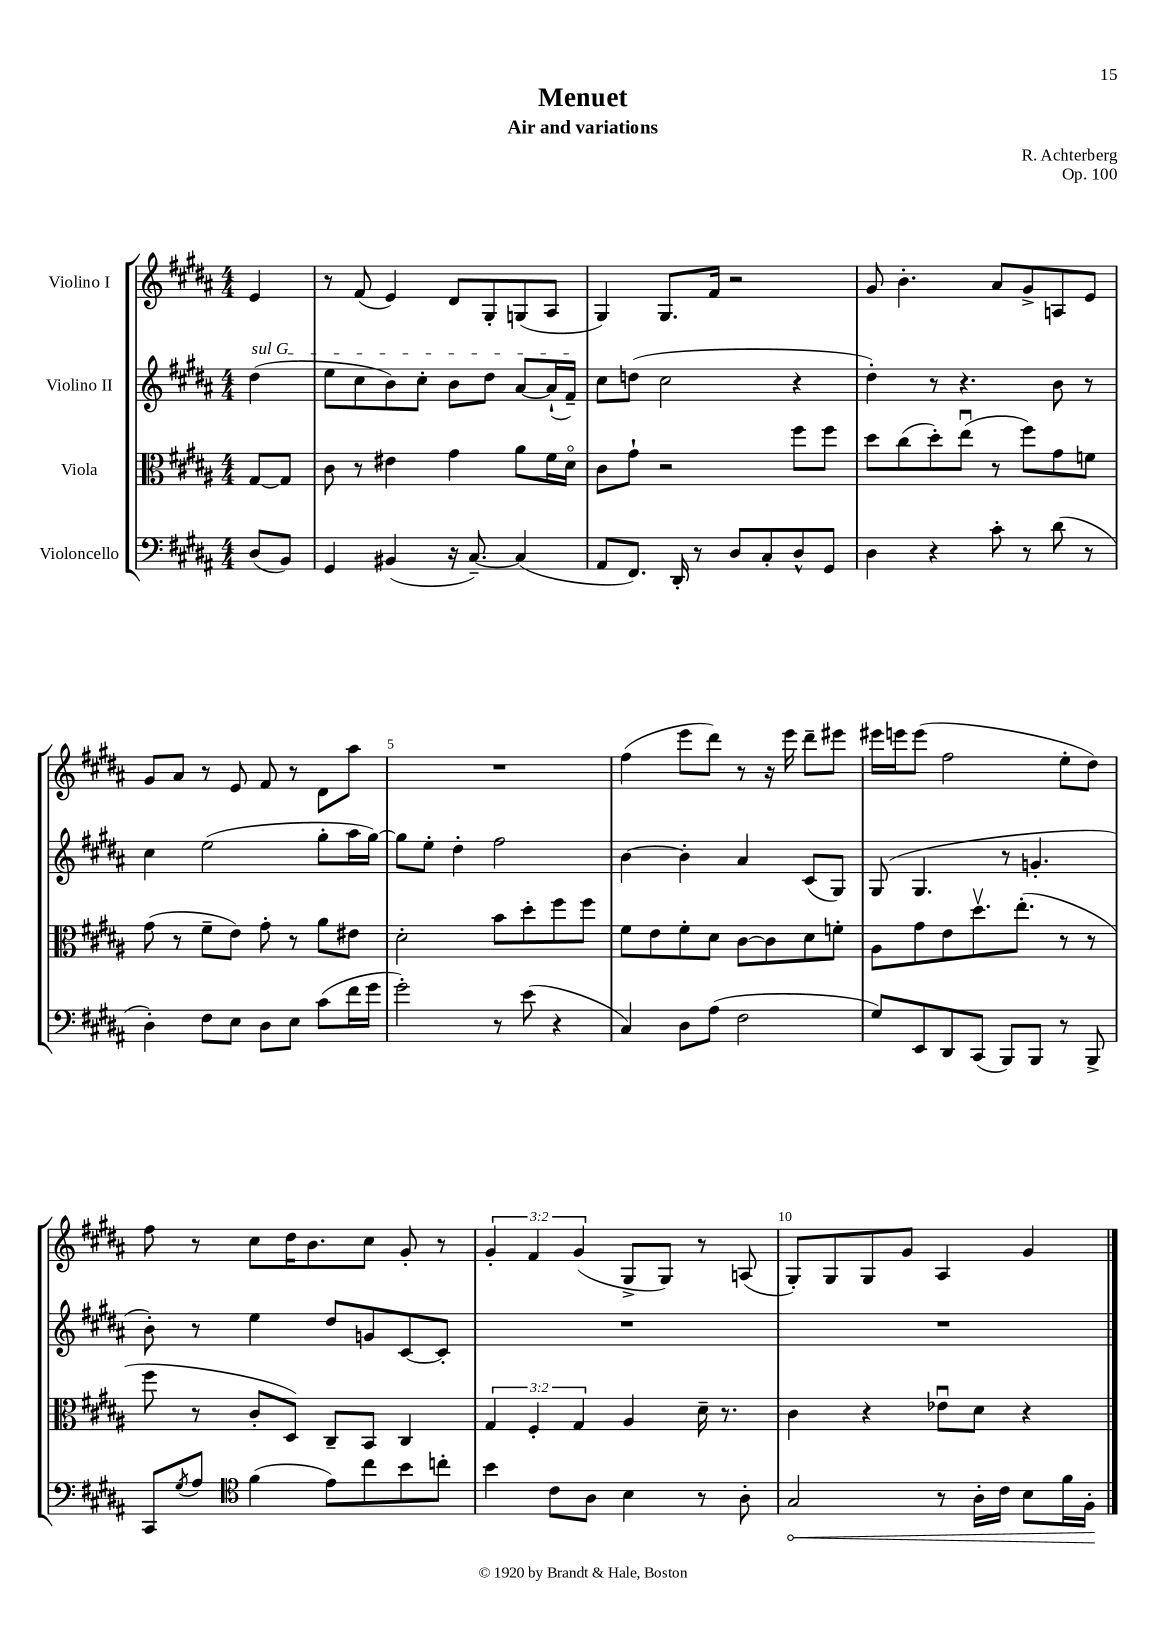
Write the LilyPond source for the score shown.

\header { title = "Menuet" composer = "R. Achterberg" subtitle = "Air and variations" opus = "Op. 100" }
<<
\new StaffGroup <<
\new Staff = "s0" \with { instrumentName = "Violino I" } {
    \clef treble \key b \major \numericTimeSignature \time 4/4 \override Staff.TupletNumber.text = #tuplet-number::calc-fraction-text \partial 4
    e'4 |
    r8 fis'8( e'4) dis'8 gis8-. g8( ais8 |
    gis4) gis8. fis'16 r2 |
    gis'8 b'4.-. ais'8 gis'8-> a8 e'8 |
    gis'8 ais'8 r8 e'8 fis'8 r8 dis'8 ais''8 |
    R1 |
    fis''4( e'''8 dis'''8) r8 r16 e'''16 dis'''8-- eis'''8 |
    eis'''16 e'''16 e'''8( fis''2 e''8-. dis''8) |
    fis''8 r8 cis''8 dis''16 b'8. cis''8 gis'8-. r8 |
    \tuplet 3/2 { gis'4-. fis'4 gis'4( } gis8-> gis8) r8 a8( |
    gis8-.) gis8 gis8 gis'8 ais4 gis'4 \bar "|." |
}
\new Staff = "s1" \with { instrumentName = "Violino II" } {
    \clef treble \key b \major \numericTimeSignature \time 4/4 \partial 4
    \once \override TextSpanner.bound-details.left.text = \markup { \italic "sul G" } dis''4\startTextSpan( |
    e''8 cis''8 b'8) cis''8-. b'8 dis''8 ais'8~ ais'16-!( fis'16--\stopTextSpan) |
    cis''8 d''8( cis''2 r4 |
    dis''4-.) r8 r4. b'8 r8 |
    cis''4 e''2( gis''8-. ais''16 gis''16~) |
    gis''8 e''8-. dis''4-. fis''2 |
    b'4~ b'4-. ais'4 cis'8( gis8) |
    gis8( gis4. r8 g'4.-. |
    b'8-.) r8 e''4 dis''8 g'8 cis'8~ cis'8-. |
    R1 |
    R1 \bar "|." |
}
\new Staff = "s2" \with { instrumentName = "Viola" } {
    \clef alto \key b \major \numericTimeSignature \time 4/4 \override Staff.TupletNumber.text = #tuplet-number::calc-fraction-text \partial 4
    gis8~ gis8 |
    cis'8 r8 eis'4 gis'4 ais'8 fis'16 dis'16\flageolet |
    cis'8 gis'8-! r2 fis''8 fis''8 |
    dis''8 cis''8( dis''8-.) e''8\downbow( r8 fis''8) gis'8 f'8 |
    gis'8( r8 fis'8-- e'8) gis'8-. r8 ais'8 eis'8 |
    dis'2-. b'8 dis''8-. fis''8 fis''8 |
    fis'8 e'8 fis'8-. dis'8 cis'8~ cis'8 dis'8 f'8-. |
    ais8 gis'8 e'8 dis''8.\upbow e''8.-.( r8 r8 |
    fis''8 r8 cis'8-. dis8) cis8-- b,8 cis4 |
    \tuplet 3/2 { gis4 fis4-. gis4 } ais4 dis'16-- r8. |
    cis'4 r4 ees'8\downbow dis'8 r4 \bar "|." |
}
\new Staff = "s3" \with { instrumentName = "Violoncello" } {
    \clef bass \key b \major \numericTimeSignature \time 4/4 \partial 4
    dis8( b,8) |
    gis,4 bis,4( r16 cis8.~--) cis4( |
    ais,8 fis,8.) dis,16-. r8 dis8 cis8-. dis8-^ gis,8 |
    dis4 r4 cis'8-. r8 dis'8( r8 |
    dis4-.) fis8 e8 dis8 e8 cis'8( fis'16 gis'16 |
    gis'2-.) r8 e'8( r4 |
    cis4) dis8 ais8( fis2 |
    gis8) e,8 dis,8 cis,8( b,,8) b,,8 r8 b,,8-> |
    cis,8 \acciaccatura { gis8 } ais8 \clef tenor fis'4( e'8) cis''8 b'8 c''8-. |
    b'4 cis'8 ais8 b4 r8 ais8-. |
    \once \override Hairpin.circled-tip = ##t gis2\< r8 ais16-. cis'16 b8 fis'16 fis16-.\! \bar "|." |
}
>>
>>
\layout { \context { \Score \override BarNumber.break-visibility = ##(#f #t #t) barNumberVisibility = #(every-nth-bar-number-visible 5) } }
